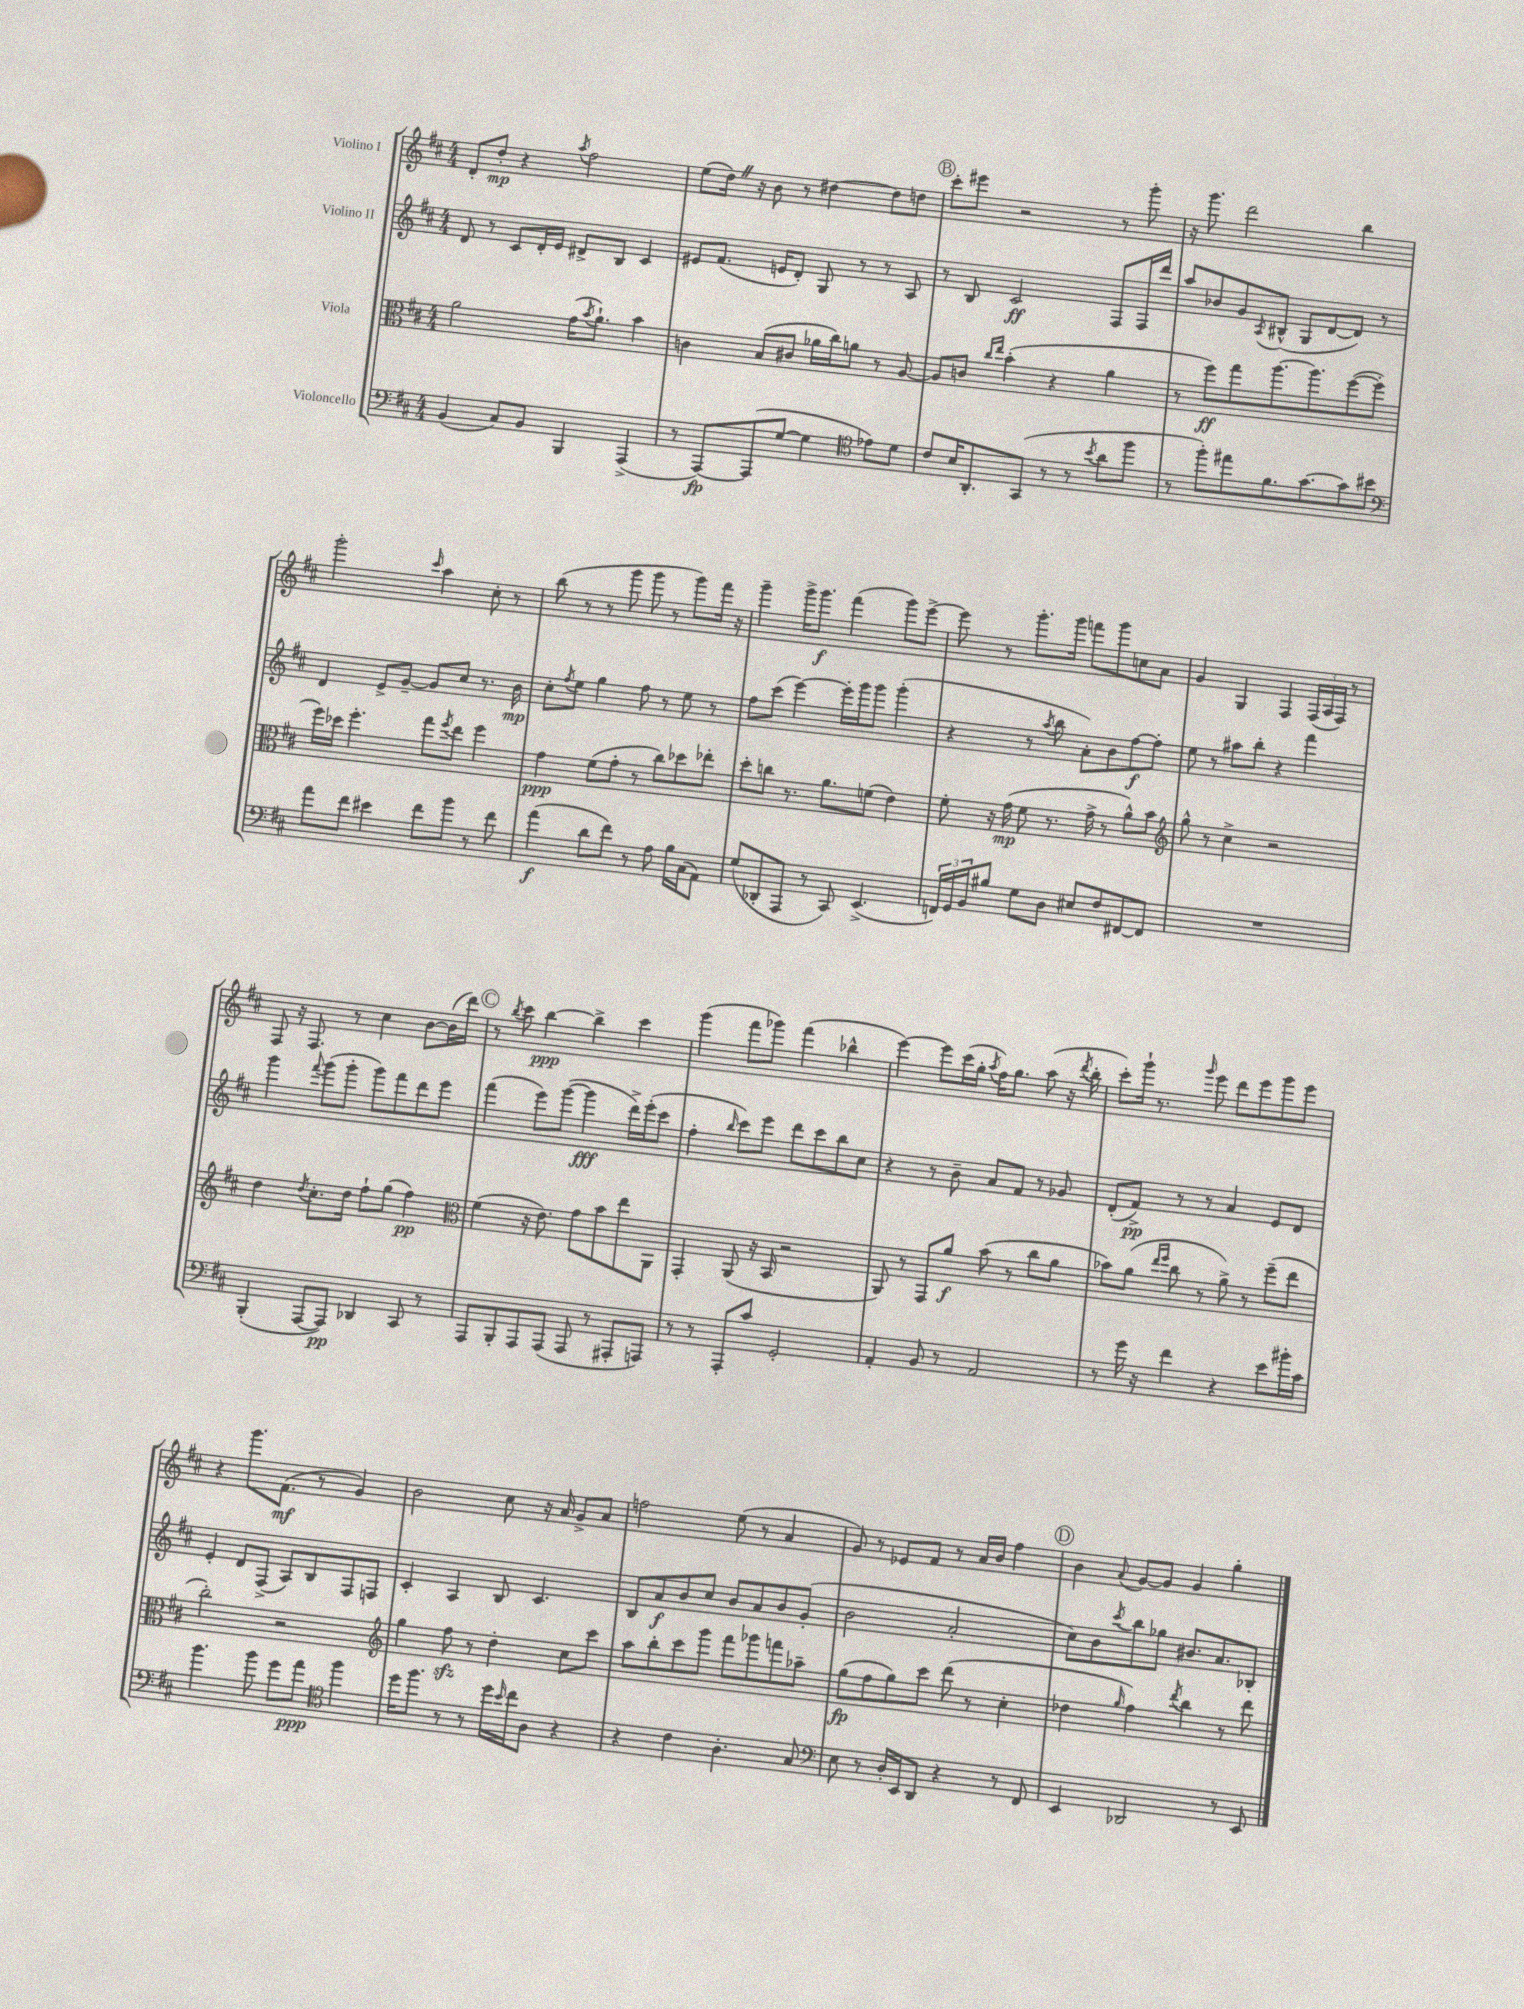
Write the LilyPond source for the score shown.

<<
\new StaffGroup <<
\new Staff = "s0" \with { instrumentName = "Violino I" } {
    \clef treble \key d \major \numericTimeSignature \time 4/4
    d'8-. d''8-.\mp r4 \acciaccatura { a''8 } fis''2 |
    e''8( d''16) \once \override BreathingSign.text = \markup { \musicglyph "scripts.caesura.straight" } \breathe r16 b'8 r8 dis''4~ dis''8 d''8 |
    \mark \markup { \circle "B" } cis'''8-. eis'''8 r2 r8 g'''8-. |
    r16 g'''8. d'''2 b''4 |
    g'''2-. \grace { cis'''16 } a''4 cis''8-. r8 |
    b''8( r8 r8 g'''8 g'''8 r8 g'''8) fis'''16 r16 |
    g'''4-- g'''16-> g'''8.\f fis'''4( g'''8) e'''8~-> |
    e'''8 r8 g'''8.-. g'''16 f'''8 g'''8 c''8 a'8 |
    g'4 g4 fis4 \tuplet 3/2 { fis16( a16 fis16) } r8 |
    fis8 r16 fis8. r8 cis''4 b'8~ b'16( d'''16) |
    \mark \markup { \circle "C" } r8 \acciaccatura { b''8 } cis'''8 b''4~\ppp b''4-> cis'''4 |
    g'''4( fis'''8 ges'''8) fis'''4( bes''4-^ |
    e'''4~) e'''8 cis'''16( g''16-. \acciaccatura { a''8 } fis''16) g''8. a''8( r16 \acciaccatura { d'''8 } b''16-. |
    cis'''8-.) g'''16-! r8. \grace { g'''16 } e'''8 d'''8 e'''8 g'''8 e'''8 |
    r4 g'''8. fis'8.\mf( r8 g'4) |
    b'2 cis''8 r16 a'16 g'8-> a'8 |
    f''2 e''8( r8 a'4 |
    g'8) r8 ees'8 fis'8 r8 a'16 b'16 fis''4 |
    \mark \markup { \circle "D" } b'4 \appoggiatura { a'8 } g'8~ g'8 g'4 g''4-. \bar "|." |
}
\new Staff = "s1" \with { instrumentName = "Violino II" } {
    \clef treble \key d \major \numericTimeSignature \time 4/4
    d'8 r8 cis'8 d'16-. e'16 dis'8-> b8 cis'4 |
    eis'8 fis'8.( e'16 d'8-.) g8 r8 r8 a8 |
    \mark \markup { \circle "B" } r8 b8 cis'2\ff fis8 fis16 d'''16 |
    a''8 bes'8 g'8 \acciaccatura { a8 } bis8-^( g8 d'8~ d'8) r8 |
    d'4 e'8-> g'8~-- g'8 cis''8 r8. b'16\mp |
    cis''8-. \acciaccatura { fis''8 } e''8 g''4 fis''8 r8 e''8 r8 |
    fis''8 cis'''8( e'''4~) e'''16-. g'''16 g'''8 g'''4-.( |
    r4 r8 \acciaccatura { a''8 } b''8 a'8-.) b'8 fis''8~\f fis''8-. |
    e''8 r8 ais''8 b''8-. r4 fis'''4 |
    g'''4 \appoggiatura { fis'''8 } g'''8( g'''8-. g'''8) fis'''8 d'''8 e'''8 |
    \mark \markup { \circle "C" } fis'''4( e'''8) g'''8~( g'''4\fff d'''16->) e'''16-.( cis'''8 |
    fis''4-. \grace { b''16 } cis'''8) e'''8 d'''8 cis'''8 b''8 cis''8 |
    r4 r8 b'8-- a'8 fis'8 r8 ges'8 |
    d'8-.( fis'8->\pp) r8 r8 a'4 e'8 d'8 |
    e'4-. d'8 fis8->( a8) b8 fis8 f8 |
    cis'4-. a4 b8 cis'4. |
    b8 a'8\f b'8 cis''8 b'8 a'8 b'8 g'8-.( |
    b'2 a'2-. |
    \mark \markup { \circle "D" } cis''8) b'8 \acciaccatura { cis'''8 } b''8 ges''8 bis'8. a'8. bes8-. \bar "|." |
}
\new Staff = "s2" \with { instrumentName = "Viola" } {
    \clef alto \key d \major \numericTimeSignature \time 4/4
    a'2 g'16( \acciaccatura { b'8 } a'8.-!) b'4 |
    c'4 b8( cis'8 aes'16 cis''16) a'8 r8 a8~ |
    \mark \markup { \circle "B" } a8 c'8 \grace { cis''16 e''16 } b'4-.( r4 a'4 |
    r8 fis''8\ff) g''8 a''8.~ a''8. fis''8~( fis''8-. |
    fis''16) des''16 fis''4.-. g''8 \acciaccatura { fis''8 } e''8 fis''4 |
    g'4\ppp fis'8( g'8-. r8 cis''8) des''8 ees''8-. |
    d''8-. c''8 r8. a'8. f'8( e'4) |
    fis'8-. r16 g'16\mp( fis'8 r8. g'16-> r8 a'8-^) b'8 |
    \clef treble g''8-^ r8 cis''4-> r2 |
    d''4 \acciaccatura { d''8 } cis''8.-. d''16 fis''8-! g''8( fis''4\pp) |
    \mark \markup { \circle "C" } \clef alto fis'4( r16 e'8.) g'8 b'8 e''8 a,8 |
    g,4-. a,8( r16 b,16 r2 |
    a,8) r8 g,8 a'8\f b'8( r8 cis''8 a'8 |
    bes'8) a'8( \grace { e''16 fis''16 } cis''8 r8 a'8->) r8 fis''8--( e''8 |
    cis''2-.) r2 |
    \clef treble g''4 fis''8\sfz r8 d''4-. cis''8 cis'''8 |
    a''8 b''8-. cis'''8 g'''8 fis'''8 ges'''8 f'''8 aes''8-- |
    g''8\fp( fis''8 g''8) cis'''8 d'''8( r8 cis''4-. |
    \mark \markup { \circle "D" } des''4 \grace { g''16 } fis''4) \acciaccatura { d'''8 } b''4 r8 d'''8 \bar "|." |
}
\new Staff = "s3" \with { instrumentName = "Violoncello" } {
    \clef bass \key d \major \numericTimeSignature \time 4/4
    b,4( cis8) b,8 b,,4 a,,4->( |
    r8 a,,8~\fp) a,,8( g8~ g4 \clef tenor ees'8) d'8 |
    \mark \markup { \circle "B" } cis'8 b16 a,8.-. g,8( r8 r8 \acciaccatura { b'8 } a'8 fis''8 |
    r8 fis''8-.) eis''8 fis'8. g'8.~ g'8 bis'8 |
    \clef bass a'8 fis'8 eis'4 fis'8 b'8 r8 fis'8 |
    a'4\f( d'8 fis'8) r8 a8 b16 cis16( a,8) |
    g8( des,8-. a,,8 r8 cis,8) e,4.->( |
    \tuplet 3/2 { f,16) g,16 b,16 } bis8 g8 d8 eis8 fis8 fis,8~ fis,8 |
    R1 |
    b,,4-.( a,,8~ a,,8\pp) des,4 cis,8 r8 |
    \mark \markup { \circle "C" } a,,8 b,,8-. a,,8 a,,8( a,,8 r8 ais,,8-. a,,8) |
    r8 r8 a,,8-. cis'8 g,2-. |
    a,4-. b,8 r8 a,2 |
    r8 g'16 r16 fis'4 r4 e'8 bis'16-. cis'16 |
    b'4. b'8 g'8 a'8\ppp \clef tenor fis''4 |
    d''16 fis''8. r8 r8 d''16 \grace { b'16 } cis''16 a8 r4 |
    r4 cis'4 a4.-. g8 |
    \clef bass e8 r8 d16-. e,16 d,8 r4 r8 fis,8 |
    \mark \markup { \circle "D" } e,4 des,2 r8 e,8 \bar "|." |
}
>>
>>
\layout { \context { \Score \remove "Bar_number_engraver" } }
